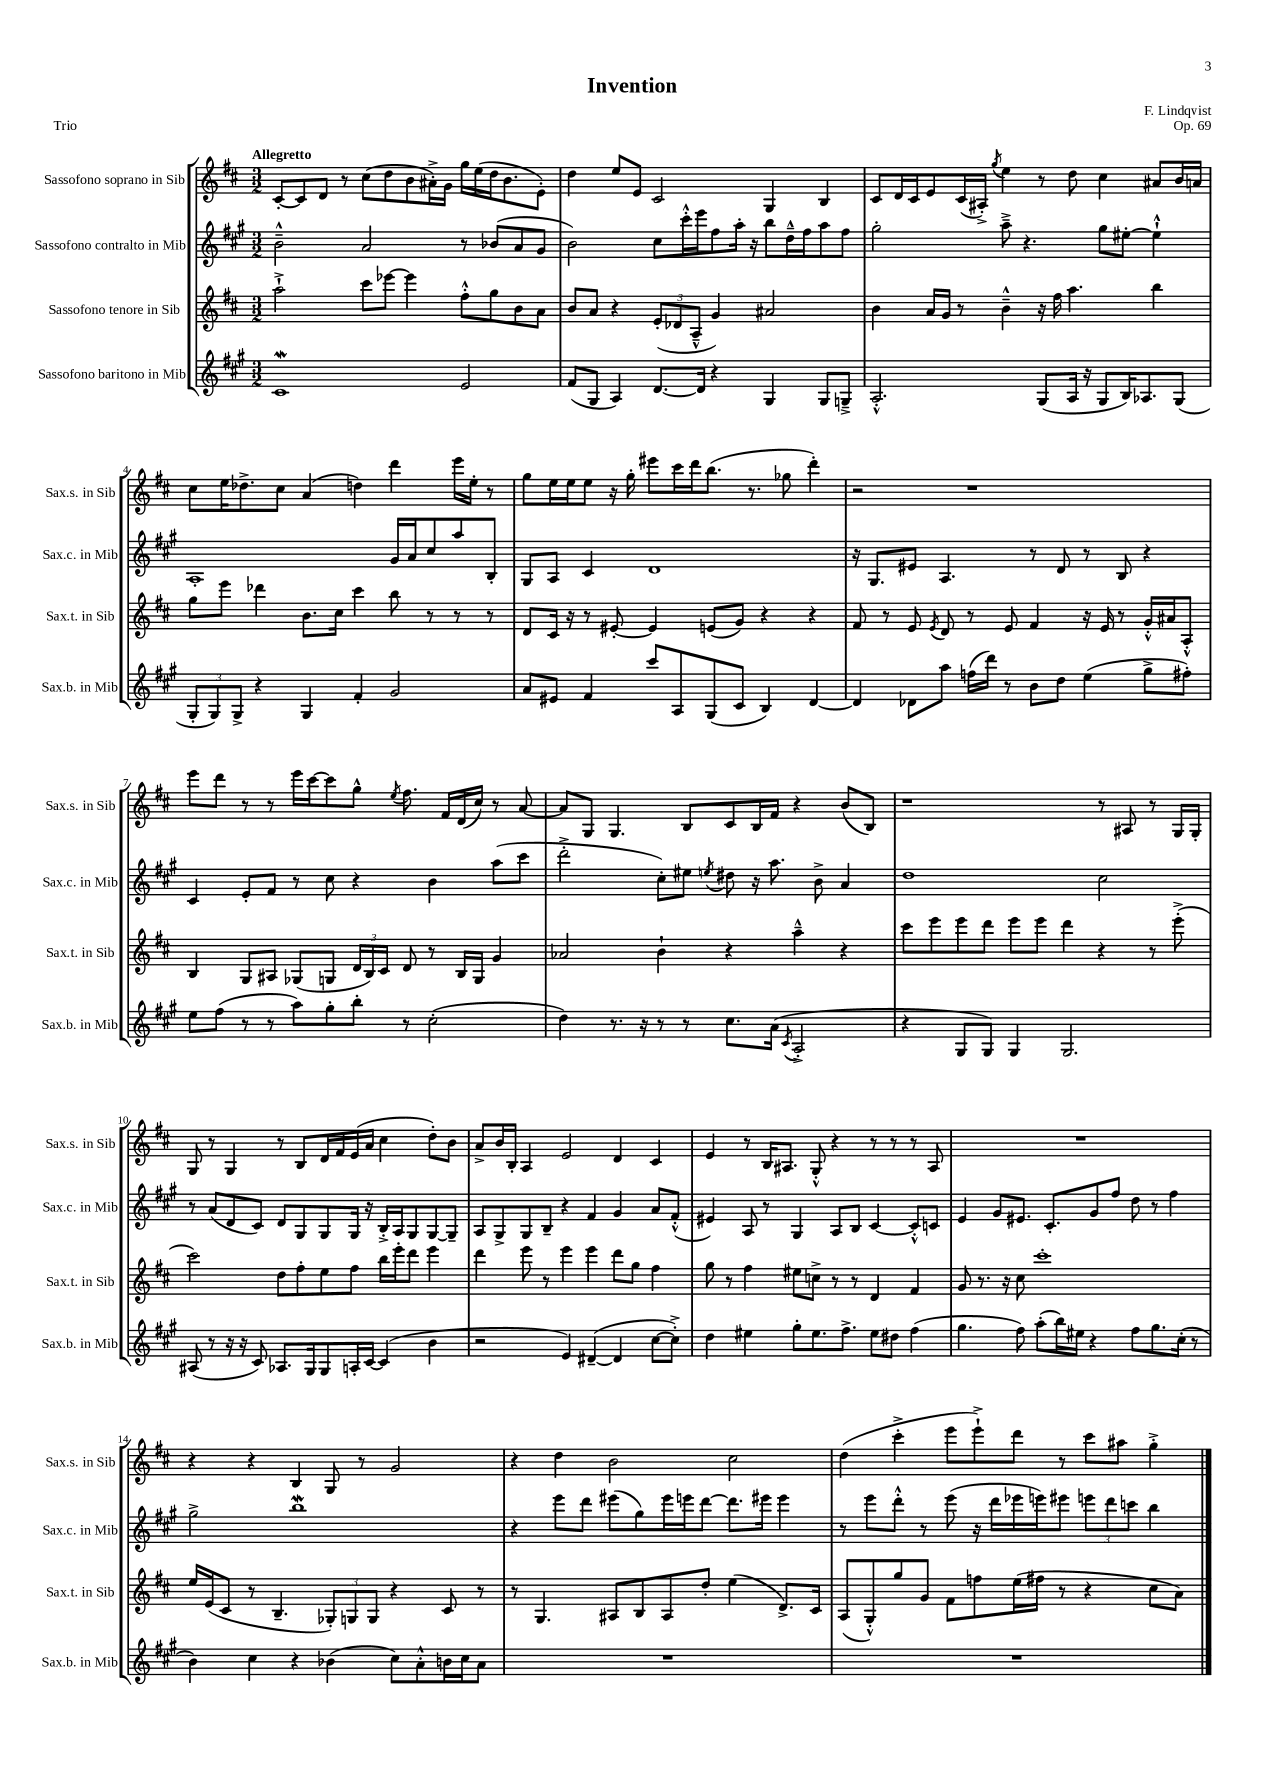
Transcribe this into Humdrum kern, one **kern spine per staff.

**kern	**kern	**kern	**kern
*staff4	*staff3	*staff2	*staff1
*clefG2	*clefG2	*clefG2	*clefG2
*k[f#c#g#]	*k[f#c#]	*k[f#c#g#]	*k[f#c#]
*M3/2	*M3/2	*M3/2	*M3/2
1c#	2aa`^	2b~^^	[8c#'
.	.	.	8c#]
.	.	.	8d
.	.	.	8r
.	8ccc#	2a	(8cc#
.	[8eee-	.	8dd
.	4eee-]	.	8b
.	.	.	16a#'^)
.	.	.	16g
2e	8ff#'^^	8r	16gg
.	.	.	(16ee
.	8gg	(8b-	16dd
.	.	.	8.b
.	8b	8a	.
.	8a	8g#	8e')
=	=	=	=
(8f#	8b	2b)	4dd
8G#	8a	.	.
4A)	4r	.	8ee
.	.	.	8e
[8.d	(12e'	8cc#	2c#
.	12d-	.	.
.	.	16ccc#'^^	.
.	12A~^^	.	.
16d]	.	16eee	.
4r	4g)	8ff#	.
.	.	16aa'	.
.	.	16r	.
4G#	2a#	8bb	4G
.	.	16dd~^^	.
.	.	16ff#	.
8G#	.	8aa	4B
8G~^	.	8ff#	.
=	=	=	=
2.A'^^	4b	2gg#'	8c#
.	.	.	16d
.	.	.	16c#
.	16a	.	8e
.	16g	.	.
.	8r	.	(16c#
.	.	.	16A#'^)
.	.	.	8qgg
.	4b~^^	8aa~^	4ee
.	.	4.r	.
(8G#	16r	.	8r
.	16ff#	.	.
16A	4.aa	.	8dd
16r	.	.	.
8G#	.	8gg#	4cc#
16B)	.	[8ee#'	.
8.A-	.	.	.
.	4bb	4ee#`^^]	8a#
(8G#	.	.	16b
.	.	.	16a
=	=	=	=
12G#'	8gg	1A'	8cc#
12G#)	.	.	.
.	8eee	.	16ee
12G#^	.	.	.
.	.	.	8.dd-^
4r	4ddd-	.	.
.	.	.	8cc#
4G#	8.b	.	(4a
.	16cc#	.	.
4f#'	4ccc#	.	4dd)
2g#	8bb	16g#	4ddd
.	.	16a	.
.	8r	8cc#	.
.	8r	8aa	16eee
.	.	.	16ee'
.	8r	8B'	8r
=	=	=	=
8a	8d	8G#	8gg
8e#	16c#	8A	16ee
.	16r	.	16ee
4f#	8r	4c#	8ee
.	[8e#'	.	16r
.	.	.	16gg'
8ccc#	4e#]	1d	8eee#
8A	.	.	16ccc#
.	.	.	16ddd
(8G#	(8e	.	(8.bb
8c#	8g)	.	.
.	.	.	8.r
4B)	4r	.	.
.	.	.	8gg-
[4d	4r	.	4ddd')
=	=	=	=
4d]	8f#	16r	2r
.	.	8.G#	.
.	8r	.	.
8d-	8e	8e#	.
.	8qe	.	.
8aa	8d	4.A	.
(16ff	8r	.	1r
16ddd)	.	.	.
8r	8e	.	.
8b	4f#	8r	.
8dd	.	8d	.
(4ee	16r	8r	.
.	16e	.	.
.	8r	8B	.
8gg#^	16g'^^	4r	.
.	16a#	.	.
8ff#')	8A'^^	.	.
=	=	=	=
8ee	4B	4c#	8eee
(8ff#	.	.	8ddd
8r	8G	8e'	8r
8r	8A#	8f#	8r
8aa)	(8G-	8r	16eee
.	.	.	[16ccc#
8gg#'	8G	8cc#	8ccc#]
8bb'	24d	4r	8gg^^
.	24B)	.	.
.	24c#	.	.
.	.	.	8qee
8r	8d	.	8.ff#
(2cc#'	8r	4b	.
.	.	.	16f#
.	16B	.	(16d
.	16G	.	16cc#)
.	4g	(8aa	8r
.	.	8ccc#	[8a
=	=	=	=
4dd)	2a-	2ddd'^	8a]
.	.	.	8G
8.r	.	.	4.G
16r	.	.	.
8r	4b`	8cc#')	.
8r	.	8ee#	8B
.	.	8qee	.
8.cc#	4r	8dd#	8c#
.	.	16r	16B
(16a	.	8.aa	16f#
8qc#	.	.	.
2A'^	4aa~^^	.	4r
.	.	8b^	.
.	4r	4a	(8b
.	.	.	8B)
=	=	=	=
4r	8ccc#	1dd	1r
.	8eee	.	.
8G#	8eee	.	.
8G#)	8ddd	.	.
4G#	8eee	.	.
.	8eee	.	.
2.G#	4ddd	.	.
.	4r	2cc#	8r
.	.	.	8A#
.	8r	.	8r
.	(8eee'^	.	16G
.	.	.	16G'
=	=	=	=
(8A#	2ccc#)	8r	8G
8r	.	(8a	8r
16r	.	8d	4G
16r	.	.	.
8c#)	.	8c#)	.
8.A-	8dd	8d	8r
.	8ff#'	8G#	8B
16G#	.	.	.
8G#	8ee	8G#	16d
.	.	.	16f#
16A'	8ff#	16G#	(16e
[16c#	.	16r	16a
(4c#]	16bb	16B'^	4cc#
.	16eee'	16A	.
.	8ddd	8G#	.
4b	4eee	[8G#	8dd')
.	.	8G#~]	8b
=	=	=	=
2r	4ddd	8A	8a^
.	.	8G#^	16b
.	.	.	16B'
.	8eee	8G#	4A
.	8r	8B~	.
4e)	4eee	4r	2e
([4d#~	4eee	4f#	.
4d#]	8ddd	4g#	4d
.	8gg	.	.
[8cc#	4ff#	8a	4c#
8cc#'^])	.	(8f#'^^	.
=	=	=	=
4dd	8gg	4e#)	4e
.	8r	.	.
4ee#	4ff#	8A	8r
.	.	8r	16B
.	.	.	8.A#
8gg#'	8ee#	4G#	.
8.ee#	8cc^	.	8G'^^
.	8r	8A	4r
8.ff#^	.	.	.
.	8r	8B	.
8ee#	4d	[4c#	8r
8dd#	.	.	8r
(4ff#	4f#	8c#'^^]	8r
.	.	8c	8A#
=	=	=	=
4.gg#	8g	4e	1.r
.	8.r	.	.
.	.	8g#	.
.	16r	.	.
8ff#)	8cc#	8.e#	.
(8aa'	1ccc#'	.	.
.	.	8.c#'	.
16bb)	.	.	.
16ee#	.	.	.
4r	.	8g#	.
.	.	8ff#	.
8ff#	.	8dd	.
8.gg#	.	8r	.
.	.	4ff#	.
(16cc#'	.	.	.
8r	.	.	.
=	=	=	=
4b)	16ee	2gg#^	4r
.	(16e	.	.
.	8c#	.	.
4cc#	8r	.	4r
.	4.B~	.	.
4r	.	1bb	4B
(4b-	12G-')	.	8G
.	12G	.	.
.	.	.	8r
.	12G	.	.
8cc#)	4r	.	2g
8a'^^	.	.	.
16b	8c#	.	.
16cc#	.	.	.
8a	8r	.	.
=	=	=	=
1.r	8r	4r	4r
.	4.G	.	.
.	.	8eee	4dd
.	.	8ddd	.
.	8A#	(8eee#	2b
.	8B	8gg#)	.
.	8A#	16eee#	.
.	.	16eee	.
.	8dd'	[8ddd	.
.	(4ee	8.ddd]	2cc#
.	.	16eee#	.
.	8.d^)	4eee#	.
.	16c#	.	.
=	=	=	=
1.r	(8A	8r	(4dd
.	8G'^^)	8eee	.
.	8gg	8ddd'^^	4ccc#'^
.	8g	8r	.
.	8f#	(8eee	8eee
.	8ff	16r	8eee`^)
.	.	16ddd	.
.	(16ee	16eee-	8ddd
.	16ff#	16eee)	.
.	8r	8eee#	8r
.	4r	12eee	8ccc#
.	.	12ddd	.
.	.	.	8aa#
.	.	12ccc	.
.	8cc#	4bb	4gg'^
.	8a)	.	.
==	==	==	==
*-	*-	*-	*-
